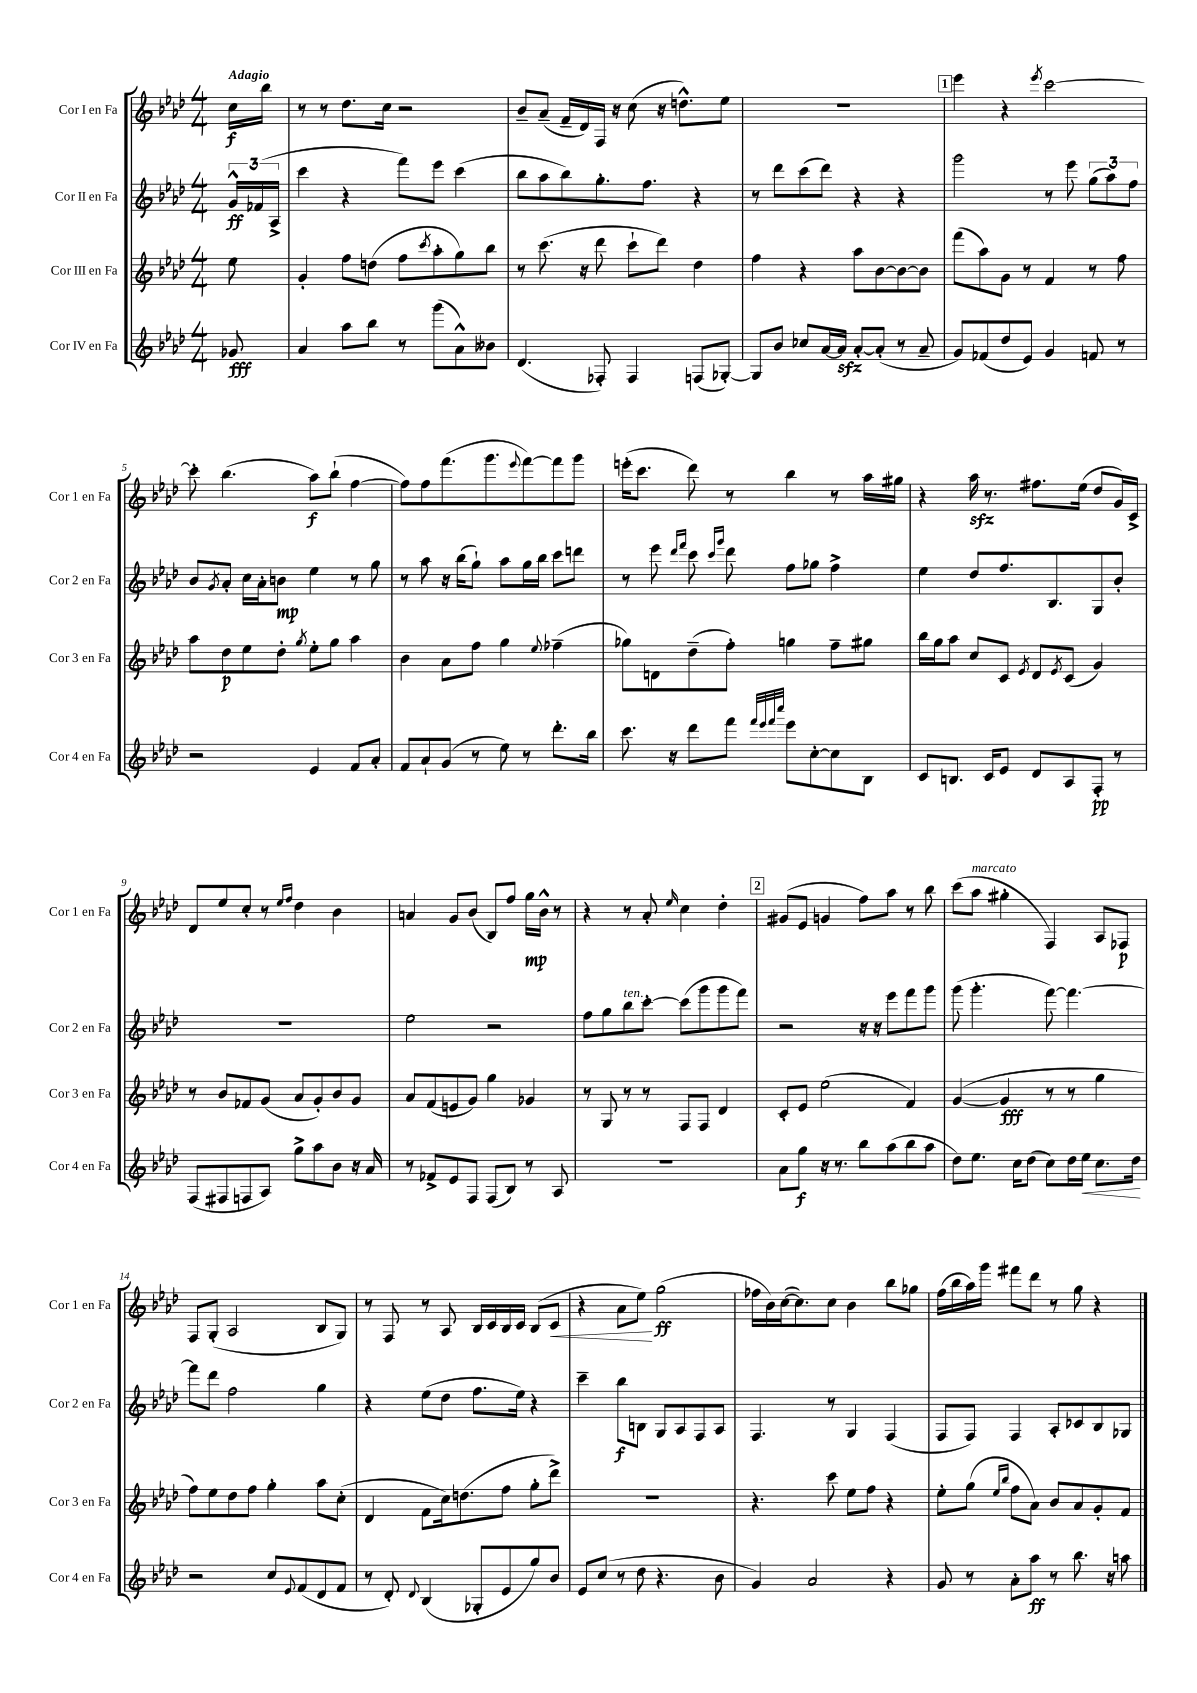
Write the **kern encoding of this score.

**kern	**kern	**kern	**kern
*staff4	*staff3	*staff2	*staff1
*clefG2	*clefG2	*clefG2	*clefG2
*k[b-e-a-d-]	*k[b-e-a-d-]	*k[b-e-a-d-]	*k[b-e-a-d-]
*M4/4	*M4/4	*M4/4	*M4/4
8g-	8ee-	24g^^	16cc
.	.	(24f-	.
.	.	.	16bb-
.	.	24A-^	.
=	=	=	=
4a-	4g'	4ccc	8r
.	.	.	8r
8aa-	8ff	4r	8.dd-
8bb-	(8dd	.	.
.	.	.	16cc
8r	8ff	8fff)	2r
.	8qccc	.	.
(8ggg	8aa-'	8eee-	.
8a-^^)	8gg)	(4ccc	.
8b--	8bb-	.	.
=	=	=	=
(4.d-	8r	8bb-	8b-~
.	(8.ccc	8aa-	(8a-~
.	.	8bb-)	16f~
.	16r	.	16d-)
8F-')	8ddd-	8.gg'	16F
.	.	.	16r
4F-	8ccc`	.	(8cc
.	.	8.ff	.
.	8ddd-)	.	16r
.	.	.	8.dd^^)
(8F	4dd-	4r	.
[8G-')	.	.	8ee-
=	=	=	=
8G-]	4ff	8r	1r
8b-	.	8ddd-	.
8cc-	4r	(8ccc	.
[16a-	.	8ddd-)	.
16a-]	.	.	.
[8a-'	8aa-	4r	.
(8a-']	[8b-	.	.
8r	8b-_	4r	.
8a-~	8b-]	.	.
=	=	=	=
8g)	(8fff	2ggg	4eee-
(8f-	8aa-)	.	.
8dd-	8g	.	4r
8e-)	8r	.	.
.	.	.	8qeee-
4g	4f	8r	[2ccc
.	.	8eee-	.
8f	8r	(12gg	.
.	.	12aa-)	.
8r	8ff	.	.
.	.	12ff	.
=	=	=	=
2r	8aa-	8b-	8ccc']
.	.	8qg	.
.	8dd-	8a-'	(4.bb-
.	8ee-	16cc	.
.	.	16a-'	.
.	8dd-'	8b	.
.	8qgg	.	.
4e-	8ee-'	4ee-	8aa-)
.	8gg	.	(8bb-`
8f	4aa-	8r	[4ff
8a-'	.	8gg	.
=	=	=	=
8f	4b-	8r	8ff])
8a-`	.	8aa-	8ff
(8g	8a-	16r	(8.fff
.	.	(16bb-	.
8r	8ff	8gg`)	.
.	.	.	8.ggg
8ee-)	4gg	8aa-	.
.	.	.	8qqeee-
8r	.	16gg	[8fff)
.	.	16bb-	.
.	8qqee-	.	.
8.ddd-'	(4ff-~	8ccc	8fff]
.	.	8ddd	8ggg
16bb-	.	.	.
=	=	=	=
8.ccc	8gg-)	8r	(16eee'
.	.	.	8.ccc
.	8d	8eee-	.
16r	.	.	.
.	.	16qqddd-	.
.	.	16qqfff	.
8ddd-	(8dd-~	8ccc	8ddd-)
.	.	16qqccc	.
.	.	16qqggg	.
8fff	8ff')	8ddd-	8r
32qqfff	.	.	.
32qqeee-	.	.	.
32qqfff	.	.	.
32qqcccc	.	.	.
8eee-	4gg	8ff	4bb-
[8cc'	.	8gg-	.
8cc]	8ff~	4ff^	8r
8B-	8gg#	.	16aa-
.	.	.	16gg#
=	=	=	=
8c	16bb-	4ee-	4r
.	16gg	.	.
8.B	8aa-	.	.
.	8cc	8dd-	16aa-
16c	.	.	8.r
8e-	8c	8.ff	.
.	8qe-	.	.
8d-	8d-	.	8.ff#
.	.	8.B-	.
.	8qe-	.	.
8A-	(8c	.	.
.	.	.	(16ee-
8F'	4g)	8G	8dd-
8r	.	8b-'	16g)
.	.	.	16c^
=	=	=	=
(8F	8r	1r	8d-
8F#	8b-	.	8ee-
8F	8f-	.	8cc'
8A-)	(8g	.	8r
.	.	.	16qqee-
.	.	.	16qqff
8gg^	8a-	.	4dd-
8aa-	8g')	.	.
8b-	8b-	.	4b-
16r	8g	.	.
16a-	.	.	.
=	=	=	=
8r	8a-	2ee-	4a
8f-^	(8f	.	.
8e-	8e	.	8g
8F	8g)	.	(8b-
(8F	4gg	2r	8B-)
8B-)	.	.	8ff
8r	4g-	.	16gg
.	.	.	16b-^^
8A-	.	.	8r
=	=	=	=
1r	8r	8ff	4r
.	8G	8gg	.
.	8r	8bb-	8r
.	8r	[8ccc'	8a-'
.	.	.	16qqee-
.	8F	(8ccc]	4cc
.	8F	8ggg	.
.	4d-	8ggg	4dd-'
.	.	8fff)	.
=	=	=	=
8a-	8c'	2r	(8g#
8gg	8e-	.	8e-
16r	(2ee-	.	4g
8.r	.	.	.
8bb-	.	16r	8ff)
.	.	16r	.
(8aa-	.	8eee-	8aa-
8bb-	4f)	8fff	8r
8aa-	.	8ggg	8bb-
=	=	=	=
8dd-)	([4g	(8ggg	(8ccc
8.ee-	.	4.ggg'	8aa-
.	4g]	.	4gg#'
16cc	.	.	.
(8dd-	.	.	.
8cc)	8r	[8fff)	4F)
16dd-	8r	4.fff_	.
16ee-	.	.	.
8.cc	4gg	.	8A-
.	.	.	8F-
16dd-	.	.	.
=	=	=	=
2r	8ff)	8fff]	8F
.	8ee-	8ddd-	(8G'
.	8dd-	2ff	2A-
.	8ff	.	.
8cc	4gg'	.	.
8qqe-	.	.	.
(8f	.	.	.
8d-	8aa-	4gg	8B-
8f	(8cc'	.	8G)
=	=	=	=
8r	4d-	4r	8r
8d-')	.	.	8F
8qqd-	.	.	.
(4B-	8f	(8ee-	8r
.	16cc)	8dd-	8A-
.	(8.dd	.	.
8G-'	.	8.ff	16B-
.	.	.	16c
8e-	8ff	.	16B-
.	.	16ee-)	16c
8gg)	8gg'	4r	(8B-
8b-	8ddd-^)	.	8c
=	=	=	=
8e-	1r	4ccc~	4r
(8cc	.	.	.
8r	.	8bb-	8a-
8dd-	.	8B	8ee-)
4.r	.	8G	(2gg
.	.	8A-	.
.	.	8F	.
8b-	.	8A-	.
=	=	=	=
4g)	4.r	4.F	16ff-
.	.	.	16b-)
.	.	.	([16cc
.	.	.	8.cc])
2a-	.	.	.
.	8ccc	8r	8cc
.	8ee-	4G	4b-
.	8ff	.	.
4r	4r	(4F	8bb-
.	.	.	8gg-
=	=	=	=
8g	8ee-'	8F	(16ff
.	.	.	16bb-
8r	(8gg	8F)	16aa-)
.	.	.	16ggg
.	16qqee-	.	.
.	16qqbb-	.	.
8a-'	8ff	4F	8fff#
8aa-	8a-)	.	8ddd-
8r	8b-	8A-'	8r
8.bb-	8a-	8c-	8gg
.	8g'	8B-	4r
16r	.	.	.
8aa	8f	8G-	.
==	==	==	==
*-	*-	*-	*-
